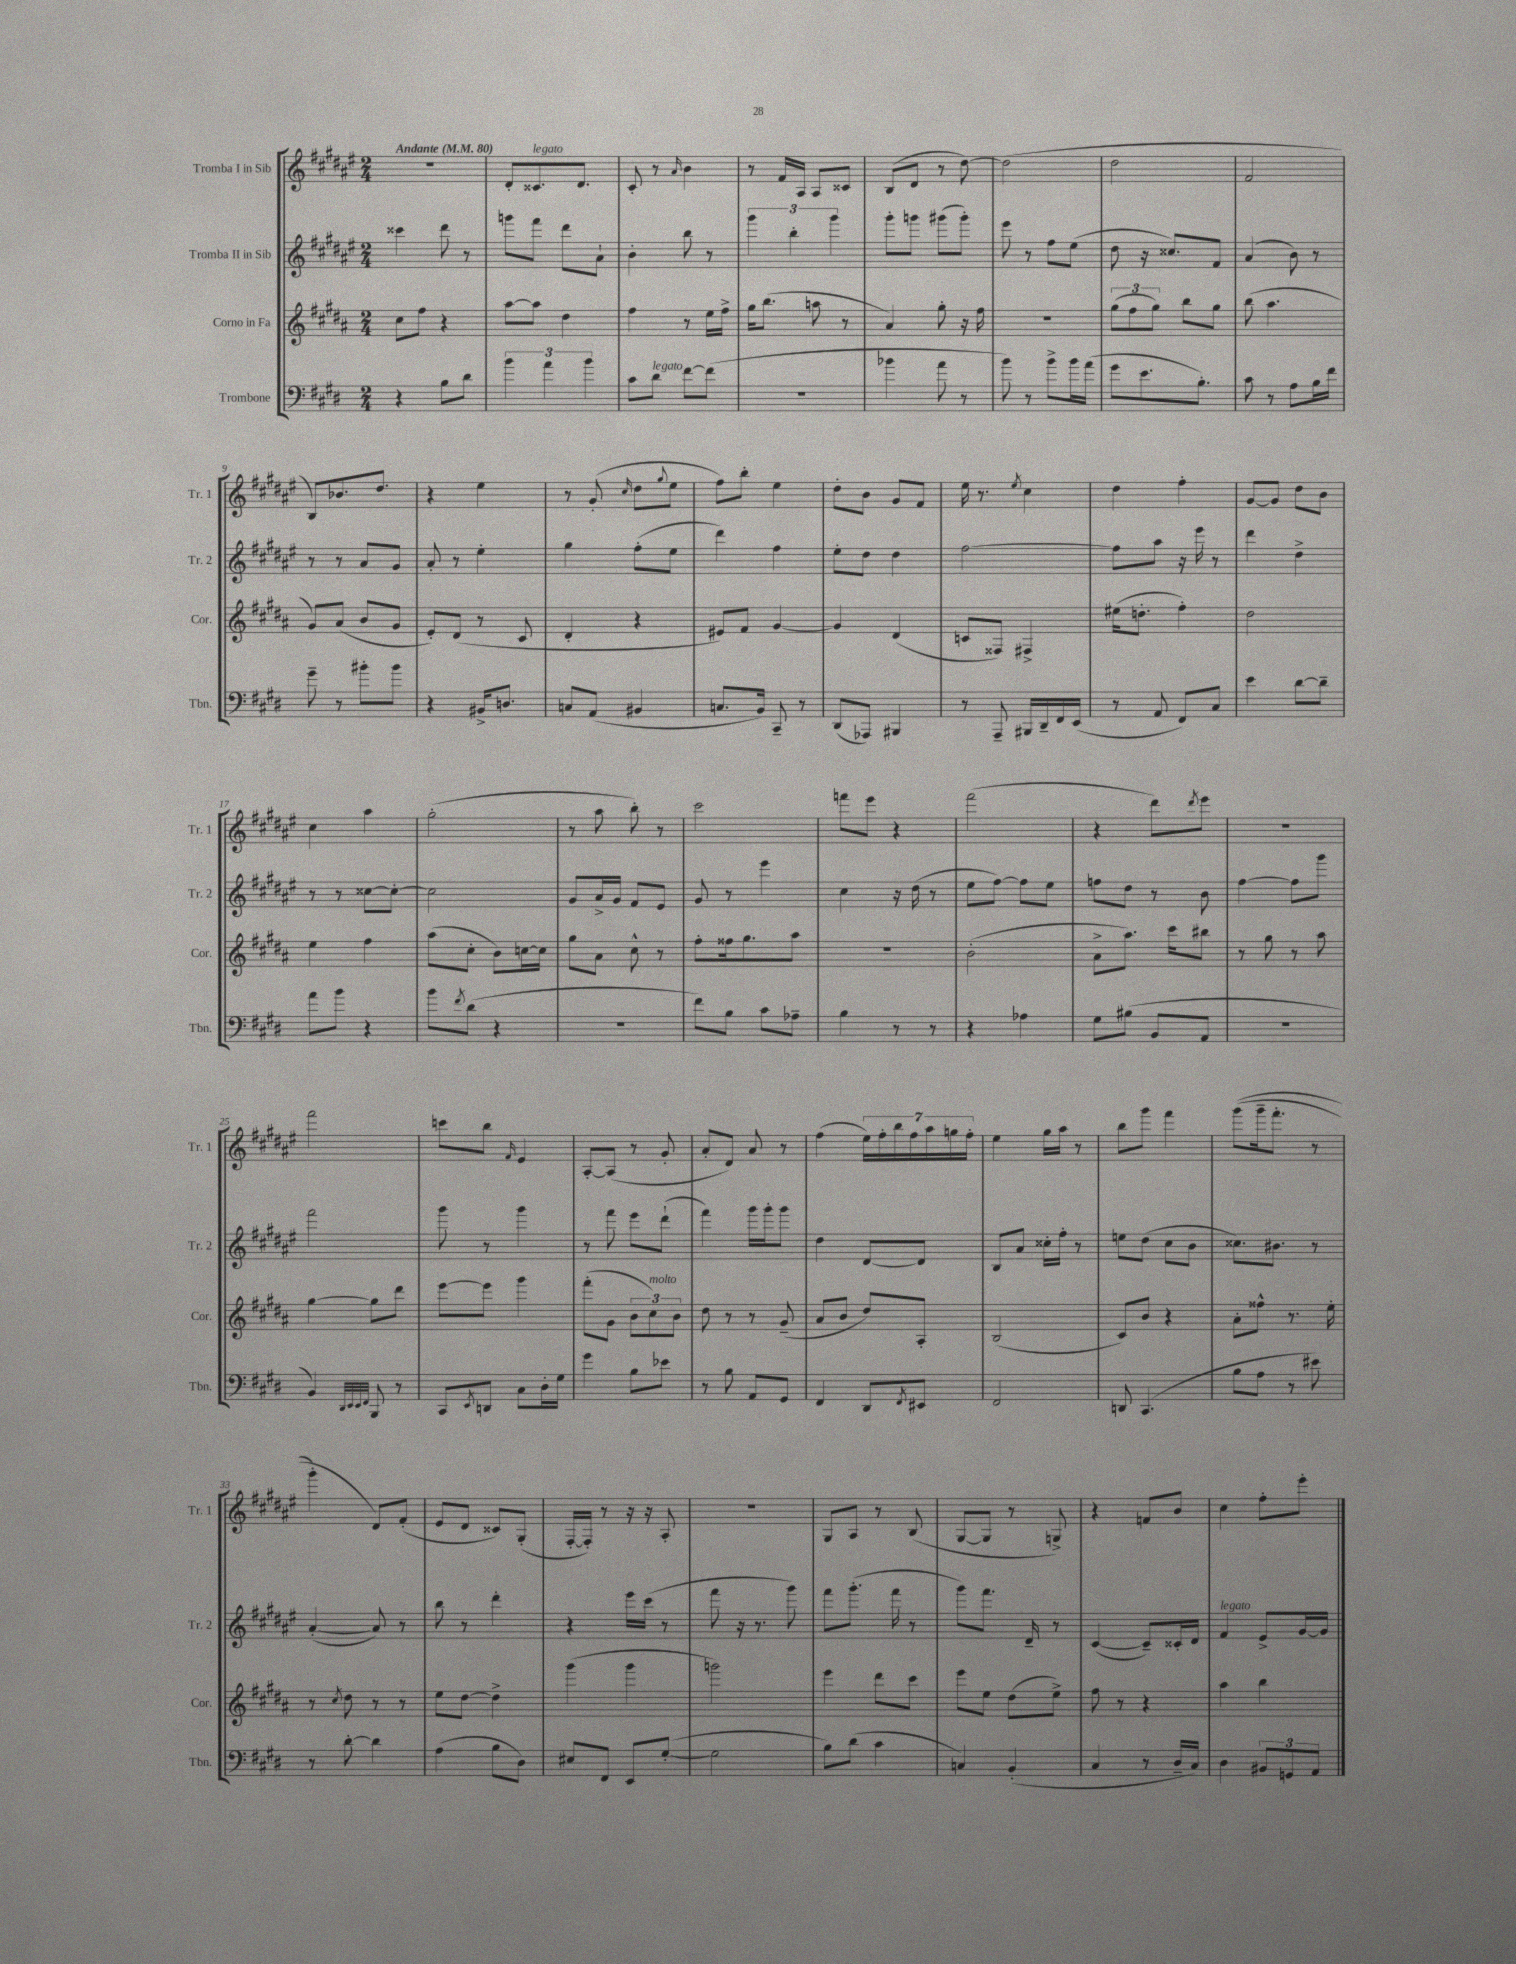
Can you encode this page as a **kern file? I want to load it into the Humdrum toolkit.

**kern	**kern	**kern	**kern
*staff4	*staff3	*staff2	*staff1
*clefF4	*clefG2	*clefG2	*clefG2
*k[f#c#g#d#]	*k[f#c#g#d#a#]	*k[f#c#g#d#a#e#]	*k[f#c#g#d#a#e#]
*M2/4	*M2/4	*M2/4	*M2/4
*MM80	*MM80	*MM80	*MM80
4r	8cc#	4ccc##	2r
.	8ff#	.	.
8B	4r	8ddd#	.
8d#	.	8r	.
=	=	=	=
6b	[8aa#	8ggg	8d#'
.	8aa#]	8fff#	8.c##
6a	.	.	.
.	4dd#	8ddd#	.
.	.	.	8.d#
6b	.	.	.
.	.	8a#`	.
=	=	=	=
8c#	4ff#	4b'	8c#'
8d#	.	.	8r
.	.	.	16qqa#
[8f#	8r	8bb	4b
(8f#]	16ee	8r	.
.	16ff#^	.	.
=	=	=	=
2r	16gg#	6ggg#	8r
.	(8.bb	.	.
.	.	.	16f#
.	.	6bb'	.
.	.	.	16A#
.	8aa	.	8A#
.	.	6ggg#	.
.	8r	.	8c##
=	=	=	=
4b-	4a#)	8ggg#'	(8B
.	.	8ggg	8d#
8a	8gg#'	(8ggg#	8r
8r	16r	8ggg#')	[8dd#)
.	16ff#	.	.
=	=	=	=
8b)	2r	8eee#	(2dd#]
8r	.	8r	.
8b^	.	8ff#	.
16b	.	(8ee#	.
(16a	.	.	.
=	=	=	=
8g#	(12gg#	8dd#	2dd#
.	12ff#	.	.
8.e	.	16r	.
.	12gg#)	.	.
.	.	8.cc##)	.
.	8bb	.	.
8.B')	.	.	.
.	8gg#	8f#	.
=	=	=	=
8c#	(8bb	(4a#	2f#
8r	4.aa#	.	.
8A	.	8b)	.
16B	.	8r	.
16f#	.	.	.
=	=	=	=
8g#~	8g#)	8r	8B)
8r	(8a#	8r	8.b-
8b#'	8b	8a#	.
.	.	.	8.dd#
8b#	8g#	8g#	.
=	=	=	=
4r	8e')	8a#'	4r
.	(8d#	8r	.
16BB#^	8r	4ee#'	4ee#
8.D	.	.	.
.	8c#	.	.
=	=	=	=
8C	4d#'	4gg#	8r
(8AA	.	.	(8g#'
.	.	.	16qqcc#
4BB#	4r	(8ff#'	8dd#
.	.	.	8qqgg#
.	.	8ee#	8ee#
=	=	=	=
8.C	8e#)	4ddd#)	8ff#)
.	8f#	.	8bb'
16BB)	.	.	.
8CC#~	[4g#	4ff#	4ee#
8r	.	.	.
=	=	=	=
(8DD#	4g#]	8ee#'	8dd#'
8AAA-)	.	8dd#	8b
4BBB#	(4d#	4dd#	8g#
.	.	.	8f#
=	=	=	=
8r	8c	[2ff#	16ee#
.	.	.	8.r
8AAA~	8F##)	.	.
.	.	.	8qee#
16BBB#	4F#^	.	4cc#
16DD#~	.	.	.
16FF#	.	.	.
(16EE	.	.	.
=	=	=	=
8r	(16ee#	8ff#]	4dd#
.	8.dd'	.	.
8AA	.	8aa#	.
8FF#)	4ff#')	16r	4ff#'
.	.	16eee#	.
8C#	.	8r	.
=	=	=	=
4e	2dd#	4ddd#	[8g#
.	.	.	8g#]
[8d#	.	4dd#^	8dd#
8d#~]	.	.	8b
=	=	=	=
8a	4ee	8r	4cc#
8b	.	8r	.
4r	4ff#	[8cc##	4aa#
.	.	8cc##'_	.
=	=	=	=
8b	(8aa#	2cc##]	(2gg#'
8qf#	.	.	.
(8d#	8cc#'	.	.
4r	8b)	.	.
.	[16cc	.	.
.	16cc]	.	.
=	=	=	=
2r	8gg#	8g#	8r
.	8a#	16a#^	8aa#
.	.	16g#	.
.	8cc#^^	8f#	8bb')
.	8r	8e#	8r
=	=	=	=
8f#)	8ff#'	8g#	2ccc#
8B	16ff##	8r	.
.	8.gg#	.	.
8c#	.	4eee#	.
8A-~	8aa#	.	.
=	=	=	=
4B	2r	4cc#	8fff
.	.	.	8eee#
8r	.	16r	4r
.	.	(16dd#	.
8r	.	8r	.
=	=	=	=
4r	(2b'	8ee#	(2fff#
.	.	[8ff#)	.
4A-	.	8ff#]	.
.	.	8ee#	.
=	=	=	=
8G#	8a#^	8ff	4r
(8B#	8.aa#)	8dd#	.
8BB	.	8r	8ddd#)
.	16ccc#	.	.
.	.	.	8qddd#
8AA	8bb#	8b	8eee#
=	=	=	=
2r	8r	[4ff#	2r
.	8gg#	.	.
.	8r	8ff#]	.
.	8aa#	8ggg#	.
=	=	=	=
4BB)	[4gg#	2fff#	2fff#
32qqDD#	.	.	.
32qqEE	.	.	.
32qqEE	.	.	.
32qqFF#	.	.	.
8BBB	8gg#]	.	.
8r	8ddd#	.	.
=	=	=	=
8CC#	[8eee	8ggg#	8ccc
8qEE	.	.	.
8DD	8eee]	8r	8bb
.	.	.	16qqf#
8C#	4ggg#	4ggg#	4e#
16D#'	.	.	.
16G#	.	.	.
=	=	=	=
4g#	(8fff#'	8r	[8A#'
.	8g#	8fff#	(8A#]
8B	12b	8eee#	8r
.	12cc#)	.	.
8e-	.	(8ddd#`	8g#'
.	12b	.	.
=	=	=	=
8r	8dd#	4fff#)	8a#'
8B	8r	.	8d#)
8AA	8r	16ggg#	8a#
.	.	16ggg#'	.
8GG#	(8g#~	8ggg#	8r
=	=	=	=
4FF#	8a#	4dd#	(4ff#
.	8b	.	.
8DD#	8dd#)	[8d#	28ee#)
.	.	.	28ff#'
.	.	.	28bb
.	.	.	28ff#
8qFF#	.	.	.
8EE#	8A#'	8d#]	.
.	.	.	28aa#
.	.	.	28gg
.	.	.	28ff#'
=	=	=	=
2FF#	(2B	8B	4ee#
.	.	8a#	.
.	.	16cc##'	16gg#
.	.	16ff#'	16aa#
.	.	8r	8r
=	=	=	=
8DD	8c#)	8ee	8bb
(4.CC#	8b	(8dd#	8ggg#
.	4r	8cc#	4fff#
.	.	8b	.
=	=	=	=
8B	8a#'	8.cc##)	&((8ggg#
8A	8ff##^^	.	16ggg#~
.	.	8.b#	8.fff#'
8r	8.r	.	.
8e#)	.	8r	8r
.	16ee'	.	.
=	=	=	=
8r	8r	([4a#'	4ggg#')
.	8qcc#	.	.
[8d#'	8dd#	.	.
4d#]	8r	8a#])	8d#&)
.	8r	8r	(8f#'
=	=	=	=
(4A	8ee	8bb	8e#
.	[8dd#	8r	8d#
8B	4dd#^]	4ddd#'	8c##)
8D#)	.	.	(8G#'
=	=	=	=
8E#	(4ggg#	4r	[16F#'
.	.	.	16F#'])
8FF#	.	.	8r
8EE	4ggg#	16eee#	16r
.	.	(16ccc#	16r
([8G#'	.	8r	8A#'
=	=	=	=
2G#]	2ggg)	8fff#	2r
.	.	16r	.
.	.	8.r	.
.	.	8ggg#)	.
=	=	=	=
8B)	4eee	8fff#	8G#
(8d#	.	(8.ggg#'	8A#
4c#	8ddd#	.	8r
.	.	16fff#	.
.	8ccc#	8r	(8B
=	=	=	=
4C)	8eee	8ggg#)	[8G#
.	8ee	8.fff#	8G#]
(4BB'	(8dd#	.	8r
.	.	16d#~	.
.	8ee^)	8r	8G^)
=	=	=	=
4C#	8ff#	([4c#	4r
.	8r	.	.
8r	4r	8c#~])	8f
16D#~	.	16c##'	8b
16C#)	.	16d#	.
=	=	=	=
4D#	4aa#	4f#	4cc#
12BB#	4bb	8e#^	8ff#'
12GG	.	.	.
.	.	[16g#	8eee#'
12AA	.	.	.
.	.	16g#]	.
==	==	==	==
*-	*-	*-	*-
